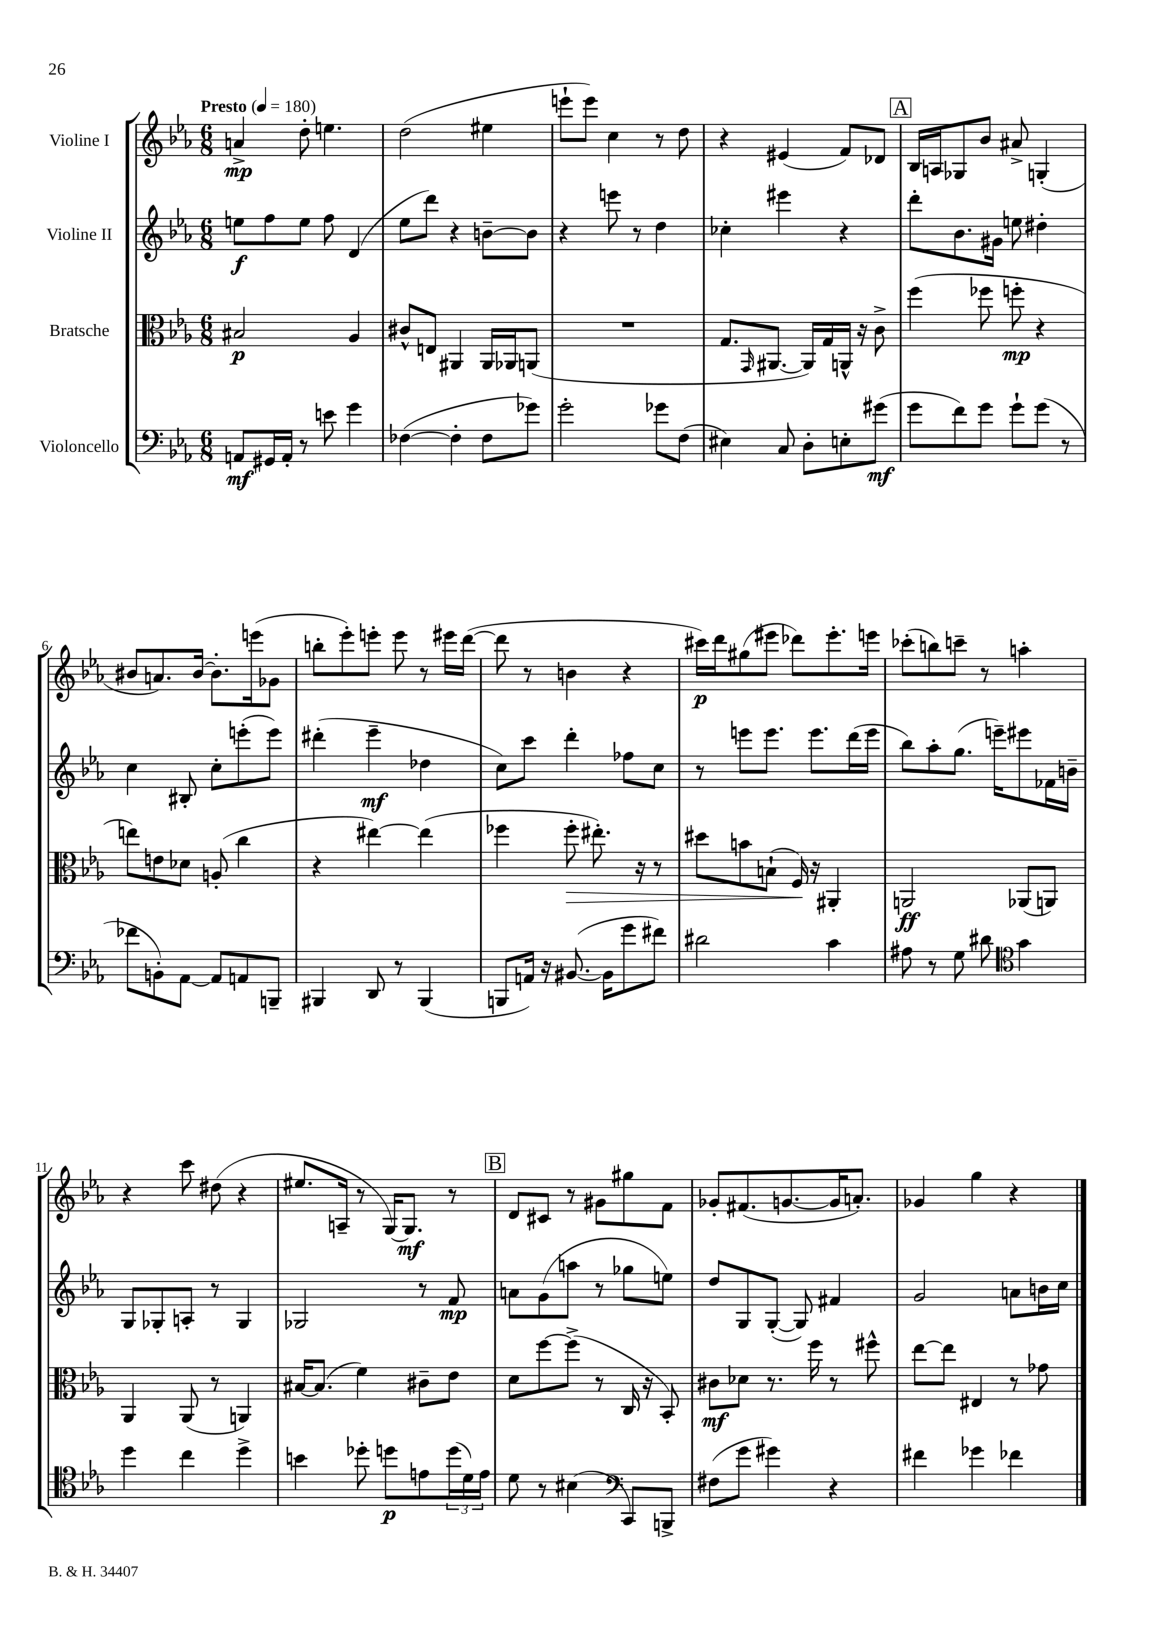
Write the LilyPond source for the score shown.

<<
\new StaffGroup <<
\new Staff = "s0" \with { instrumentName = "Violine I" } {
    \clef treble \key ees \major \numericTimeSignature \time 6/8 \tempo "Presto" 4 = 180
    a'4->\mp d''8-. e''4. |
    d''2( eis''4 |
    e'''8-! e'''8) c''4 r8 d''8 |
    r4 eis'4( f'8) des'8 |
    \mark \markup { \box "A" } bes16 a16 ges8 bes'8 ais'8-> g4-.( |
    bis'8 a'8.) bis'16~ bis'8.-. e'''16( ges'8 |
    b''8-. ees'''8-.) e'''8-. e'''8 r8 eis'''16 d'''16~( |
    d'''8 r8 b'4 r4 |
    cis'''16\p) d'''16 gis''8( eis'''8 des'''8) eis'''8.-. e'''16 |
    ces'''8-.( b''8) c'''8-- r8 a''4-. |
    r4 c'''8 dis''8( r4 |
    eis''8. a16-- r8 g16~) g8.\mf r8 |
    \mark \markup { \box "B" } d'8 cis'8 r8 gis'8 gis''8 f'8 |
    ges'8-. fis'8.( g'8.~ g'16 a'8.-.) |
    ges'4 g''4 r4 \bar "|." |
}
\new Staff = "s1" \with { instrumentName = "Violine II" } {
    \clef treble \key ees \major \numericTimeSignature \time 6/8
    e''8\f f''8 e''8 f''8 d'4( |
    ees''8 d'''8) r4 b'8~-- b'8 |
    r4 e'''8 r8 d''4 |
    ces''4-. eis'''4 r4 |
    \mark \markup { \box "A" } d'''8-. bes'8. gis'16 e''8 dis''4-. |
    c''4 bis8-. c''8-. e'''8-.( e'''8) |
    dis'''4-.( ees'''4--\mf des''4 |
    c''8) c'''8 d'''4-. fes''8 c''8 |
    r8 e'''8 e'''8. e'''8. d'''16( e'''16 |
    bes''8) aes''8-. g''8.( e'''16--) eis'''8 fes'16 b'16-- |
    g8 ges8-. a8-. r8 ges4 |
    ges2 r8 f'8\mp |
    \mark \markup { \box "B" } a'8 g'8( a''8 r8 ges''8 e''8) |
    d''8 g8 g8~-.( g8) fis'4 |
    g'2 a'8 b'16 c''16 \bar "|." |
}
\new Staff = "s2" \with { instrumentName = "Bratsche" } {
    \clef alto \key ees \major \numericTimeSignature \time 6/8
    bis2\p aes4 |
    cis'8-^ e8 ais,4 ais,16 aes,16 a,8( |
    R2. |
    g8. \grace { g,16 } ais,8.~ ais,16) g16 a,16-^ r16 c'8-> |
    \mark \markup { \box "A" } f''4( fes''8 f''8-.\mp r4 |
    e''8) e'8 des'8 a8-.( c''4 |
    r4 eis''4~) eis''4( |
    fes''4 fes''8-.\> eis''8.-.) r16 r8 |
    dis''8 b'8 b8-!( f16\!) r16 ais,4-. |
    a,2\ff aes,8( a,8) |
    aes,4 aes,8( r8 a,4) |
    bis16~ bis8.( f'4) cis'8-- ees'8 |
    \mark \markup { \box "B" } d'8 f''8~ f''8->( r8 c16 r16 bes,8-.) |
    cis'8\mf des'8 r8. f''16 r8 fis''8-^ |
    ees''8~ ees''8 eis4 r8 ges'8 \bar "|." |
}
\new Staff = "s3" \with { instrumentName = "Violoncello" } {
    \clef bass \key ees \major \numericTimeSignature \time 6/8
    a,8\mf gis,16 a,16-. r8 e'8 g'4 |
    fes4~( fes4-. fes8 ges'8) |
    g'2-. ges'8 f8( |
    eis4) c8 d8-. e8-. gis'8\mf( |
    \mark \markup { \box "A" } g'8 f'8) g'8 g'8-! g'8( r8 |
    fes'8 b,8-.) aes,8~ aes,8 a,8 b,,8-- |
    bis,,4 d,8 r8 bis,,4( |
    b,,8 a,16) r16 bis,8.~( bis,16 g'8 fis'8) |
    dis'2 c'4 |
    ais8 r8 g8 dis'8 \clef tenor g'4 |
    d''4 c''4 d''4-> |
    b'4 des''8-. d''8\p e'8 \tuplet 3/2 { d''16( d'16) e'16 } |
    \mark \markup { \box "B" } d'8 r8 bis4( \clef bass c,8) b,,8-> |
    fis8( g'8 gis'4) r4 |
    fis'4 ges'4 fes'4 \bar "|." |
}
>>
>>
